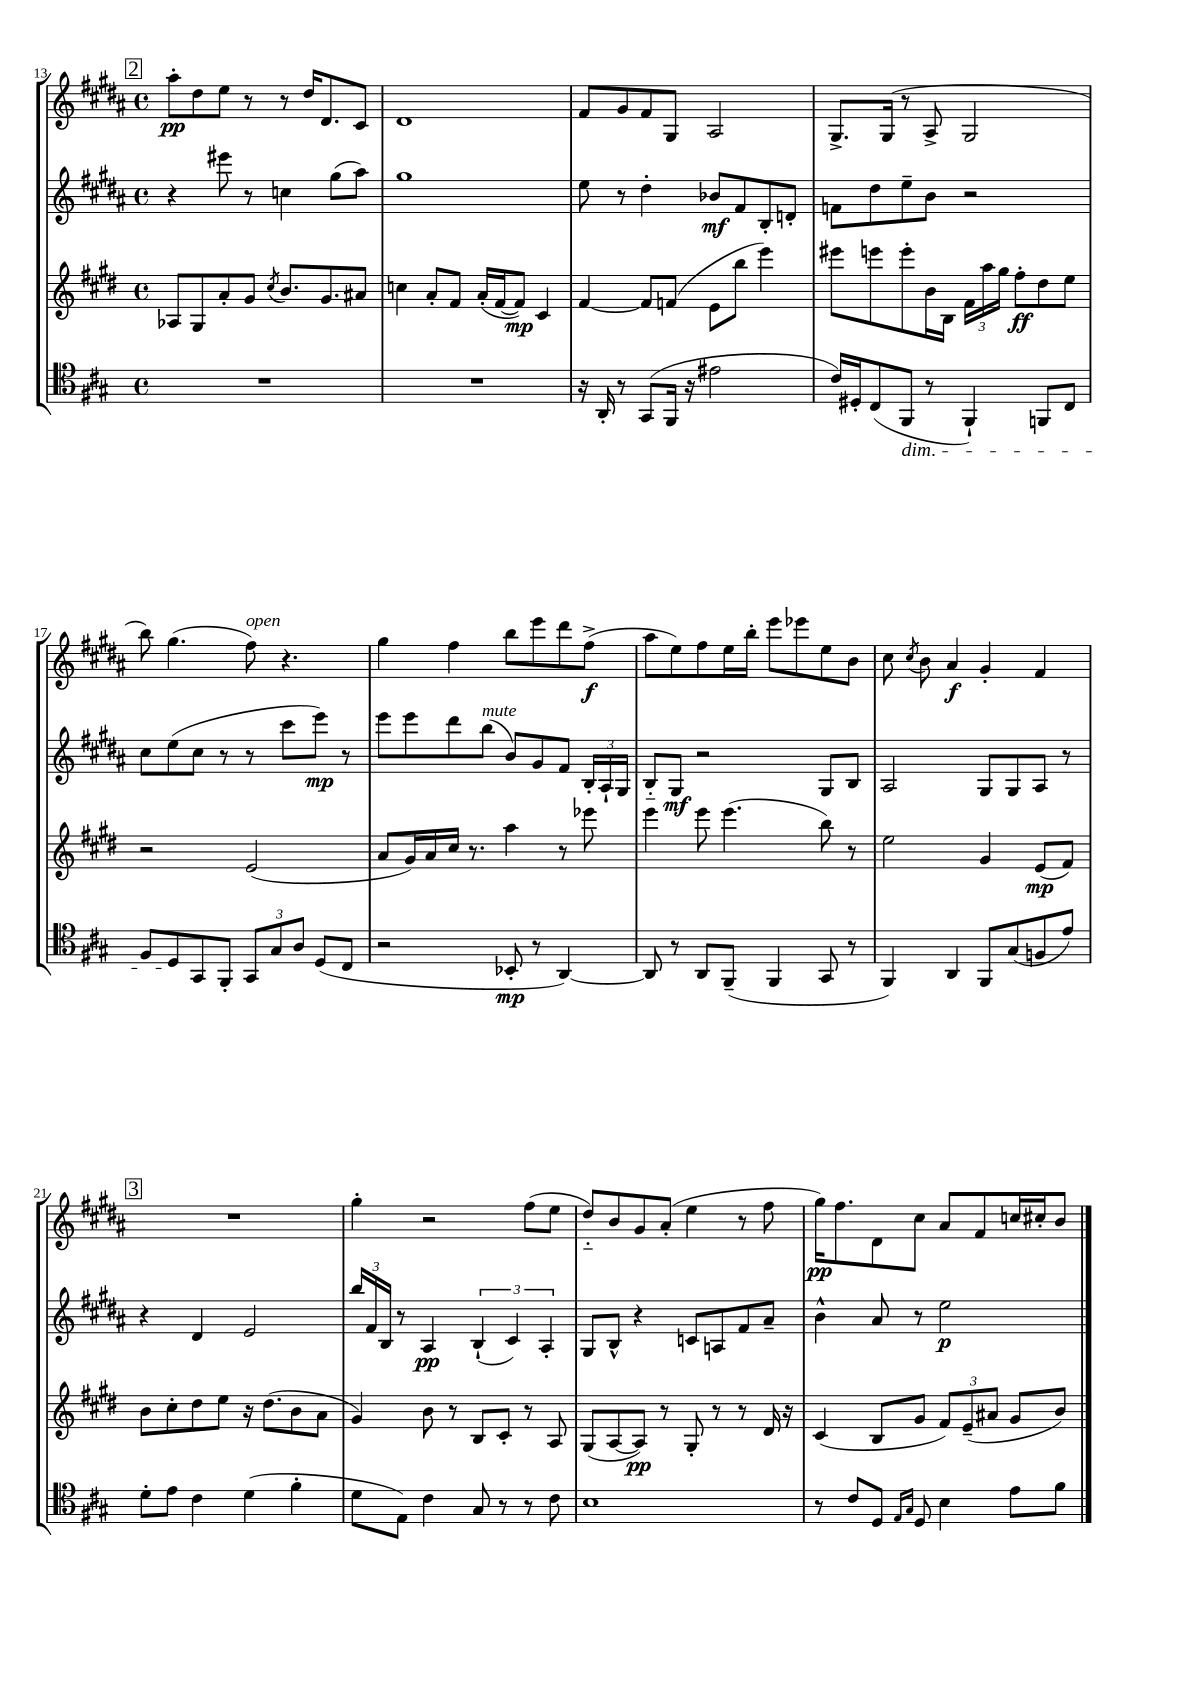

**kern	**kern	**kern	**kern
*staff4	*staff3	*staff2	*staff1
*clefC4	*clefG2	*clefG2	*clefG2
*k[f#c#g#]	*k[f#c#g#d#]	*k[f#c#g#d#a#]	*k[f#c#g#d#a#]
*M4/4	*M4/4	*M4/4	*M4/4
*met(c)	*met(c)	*met(c)	*met(c)
1r	8A-	4r	8aa#'
.	8G#	.	8dd#
.	8a'	8eee#	8ee
.	8g#	8r	8r
.	8qcc#	.	.
.	8.b	4cc	8r
.	.	.	16dd#
.	8.g#	.	8.d#
.	.	(8gg#	.
.	8a#	8aa#)	8c#
=	=	=	=
1r	4cc	1gg#	1d#
.	8a'	.	.
.	8f#	.	.
.	(16a'	.	.
.	[16f#	.	.
.	8f#])	.	.
.	4c#	.	.
=	=	=	=
16r	[4f#	8ee	8f#
16AA'	.	.	.
8r	.	8r	8g#
(8GG#	8f#]	4dd#'	8f#
16FF#	(8f	.	8G#
16r	.	.	.
2e#	8e	8b-	2A#
.	8bb	8f#	.
.	4eee)	8B'	.
.	.	8d'	.
=	=	=	=
16c#)	8eee#	8f	8.G#^
16D#'	.	.	.
(8C#	8eee	8dd#	.
.	.	.	(16G#
8FF#	8eee'	8ee~	8r
8r	16b	8b	8A#^
.	16B	.	.
4FF#`)	24f#	2r	2G#
.	24aa	.	.
.	24gg#	.	.
.	8ff#'	.	.
8FF	8dd#	.	.
8C#	8ee	.	.
=	=	=	=
8F#	2r	8cc#	8bb)
8D	.	(8ee	(4.gg#
8GG#	.	8cc#	.
8FF#'	.	8r	.
12GG#	(2e	8r	8ff#)
12G#	.	.	.
.	.	8ccc#	4.r
12A	.	.	.
(8D	.	8eee)	.
8C#	.	8r	.
=	=	=	=
2r	8a	8eee	4gg#
.	16g#)	8eee	.
.	16a	.	.
.	16cc#	8ddd#	4ff#
.	8.r	.	.
.	.	(8bb	.
8BB-'	4aa	8b)	8bb
8r	.	8g#	8eee
[4AA)	8r	8f#	8ddd#
.	8eee-	24B'	(8ff#^
.	.	24A#`	.
.	.	24G#	.
=	=	=	=
8AA]	4eee	8B'~	8aa#
8r	.	8G#	8ee)
8AA	8eee	2r	8ff#
(8FF#~	(4.eee	.	16ee
.	.	.	16bb'
4FF#	.	.	8eee
.	.	.	8eee-
8GG#	8bb)	8G#	8ee
8r	8r	8B	8b
=	=	=	=
4FF#)	2ee	2A#	8cc#
.	.	.	8qcc#
.	.	.	8b
4AA	.	.	4a#
8FF#	4g#	8G#	4g#'
(8G#	.	8G#	.
8F	(8e	8A#	4f#
8e)	8f#)	8r	.
=	=	=	=
8d'	8b	4r	1r
8e	8cc#'	.	.
4c#	8dd#	4d#	.
.	8ee	.	.
(4d	16r	2e	.
.	(8.dd#	.	.
4f#'	8b	.	.
.	8a	.	.
=	=	=	=
8d	4g#)	24bb	4gg#'
.	.	24f#	.
.	.	24B	.
8E)	.	8r	.
4c#	8b	4A#	2r
.	8r	.	.
8G#	8B	(6B`	.
8r	8c#'	.	.
.	.	6c#)	.
8r	8r	.	(8ff#
.	.	6A#'	.
8c#	8A	.	8ee
=	=	=	=
1B	(8G#	8G#	8dd#'~)
.	[8A	8B^^	8b
.	8A])	4r	8g#
.	8r	.	(8a#'
.	8G#'	8c	4ee
.	8r	8A	.
.	8r	8f#	8r
.	16d#	8a#~	8ff#
.	16r	.	.
=	=	=	=
8r	(4c#	4b^^	16gg#)
.	.	.	8.ff#
8c#	.	.	.
8D	8B	8a#	8d#
16qqE	.	.	.
16qqG#	.	.	.
8D	8g#	8r	8cc#
4B	12f#)	2ee	8a#
.	(12e~	.	.
.	.	.	8f#
.	12a#	.	.
8e	8g#	.	16cc
.	.	.	16cc#'
8f#	8b)	.	8b
==	==	==	==
*-	*-	*-	*-
